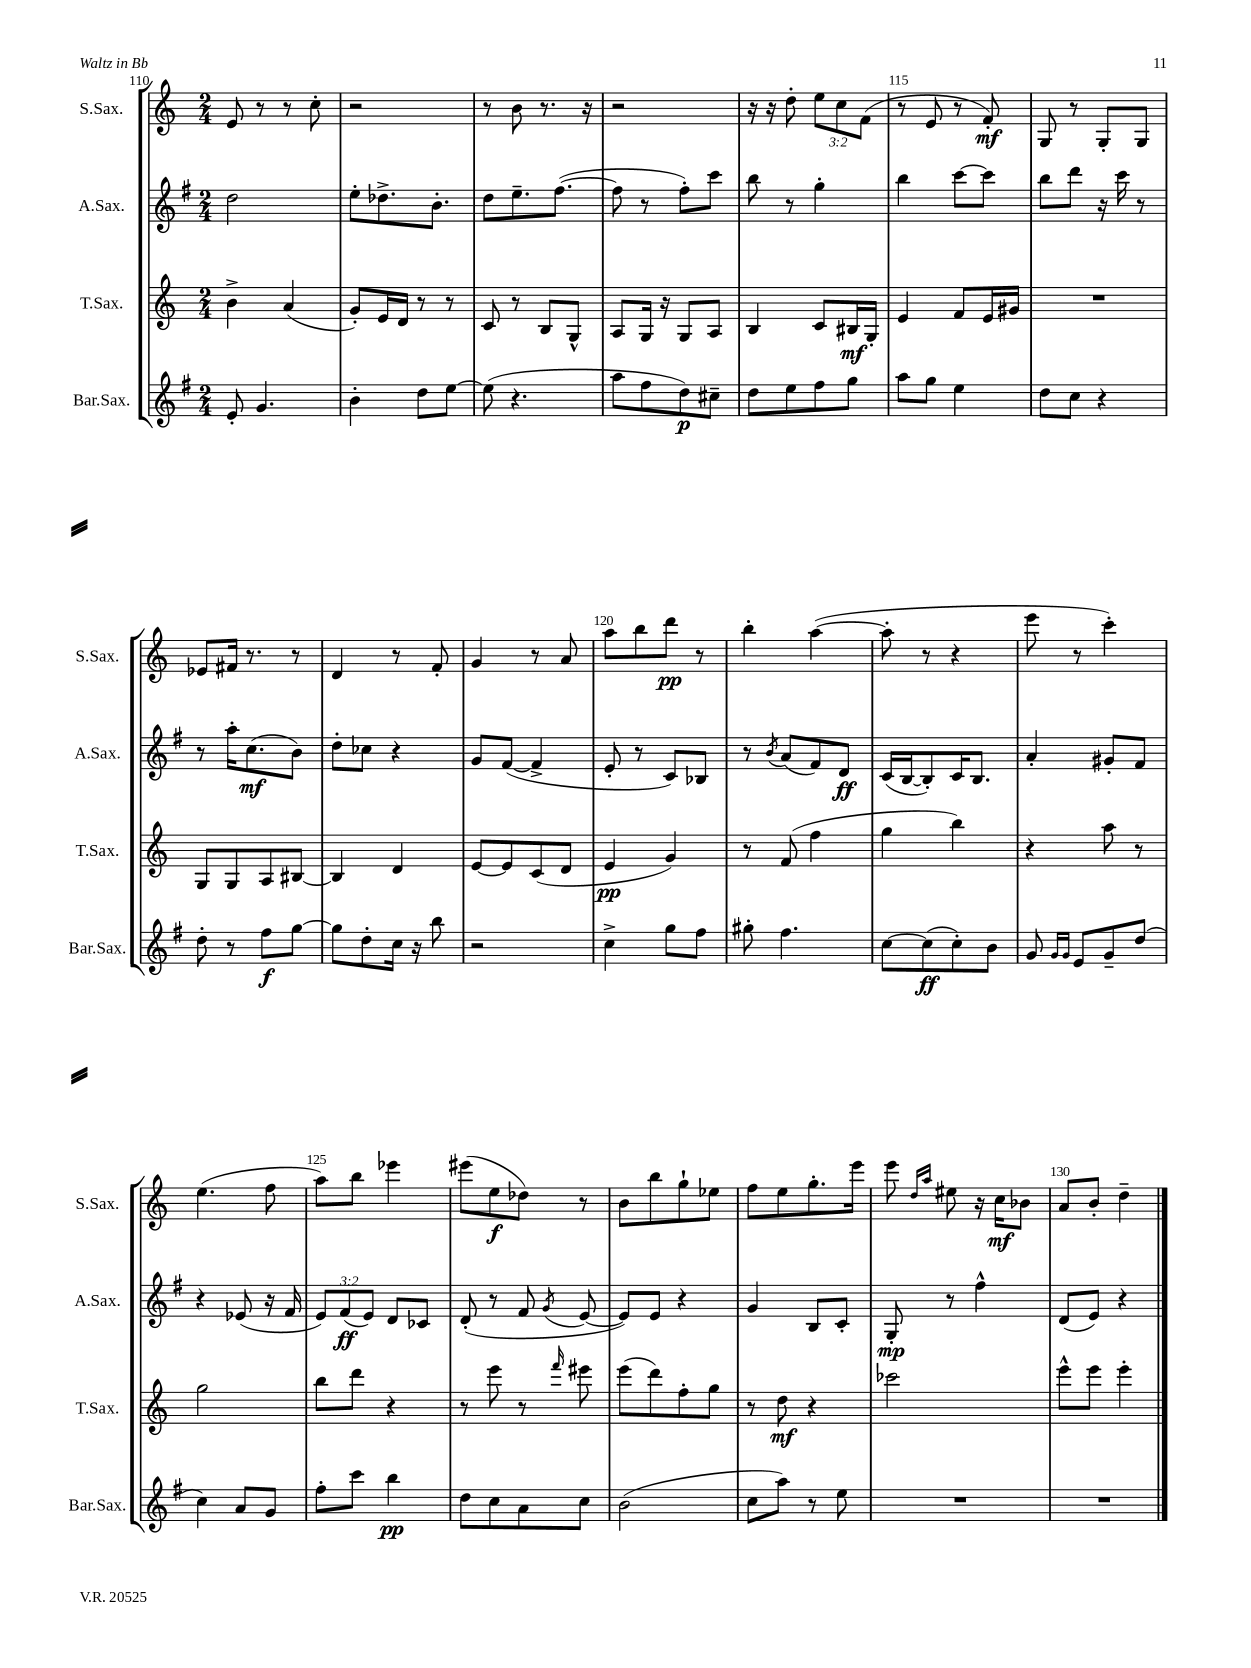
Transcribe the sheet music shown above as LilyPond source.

<<
\new StaffGroup <<
\new Staff = "s0" \with { instrumentName = "S.Sax." shortInstrumentName = "S.Sax." } {
    \clef treble \key c \major \numericTimeSignature \time 2/4 \override Staff.TupletNumber.text = #tuplet-number::calc-fraction-text
    \autoBeamOff e'8 r8 r8 c''8-. |
    r2 |
    r8 b'8 r8. r16 |
    r2 |
    r16 r16 d''8-. \tuplet 3/2 { e''8[ c''8 f'8]( } |
    r8 e'8 r8 f'8-.\mf) |
    g8 r8 g8[-. g8] |
    ees'8[ fis'16] r8. r8 |
    d'4 r8 f'8-. |
    g'4 r8 a'8 |
    a''8[ b''8 d'''8]\pp r8 |
    b''4-. a''4~( |
    a''8-. r8 r4 |
    e'''8 r8 c'''4-.) |
    e''4.( f''8 |
    a''8[) b''8] ees'''4 |
    eis'''8[( e''8\f des''8]) r8 |
    b'8[ b''8 g''8-! ees''8] |
    f''8[ e''8 g''8.-. e'''16] |
    e'''8 \grace { d''16[ a''16] } eis''8 r16 c''16[\mf bes'8] |
    a'8[ b'8]-. d''4-- \bar "|." |
}
\new Staff = "s1" \with { instrumentName = "A.Sax." shortInstrumentName = "A.Sax." } {
    \clef treble \key g \major \numericTimeSignature \time 2/4 \override Staff.TupletNumber.text = #tuplet-number::calc-fraction-text
    \autoBeamOff d''2 |
    e''8[-. des''8.-> b'8.]-. |
    d''8[ e''8.-- fis''8.]~( |
    fis''8 r8 fis''8[-.) c'''8] |
    b''8 r8 g''4-. |
    b''4 c'''8[~ c'''8] |
    b''8[ d'''8] r16 c'''16 r8 |
    r8 a''16[-. c''8.\mf( b'8]) |
    d''8[-. ces''8] r4 |
    g'8[ fis'8]~( fis'4-> |
    e'8-. r8 c'8[) bes8] |
    r8 \acciaccatura { b'8 } a'8[( fis'8) d'8]\ff |
    c'16[( b16~ b8-.) c'16 b8.] |
    a'4-. gis'8[-. fis'8] |
    r4 ees'8( r16 fis'16 |
    \tuplet 3/2 { e'8[) fis'8\ff( e'8]) } d'8[ ces'8] |
    d'8-.( r8 fis'8 \acciaccatura { g'8 } e'8~ |
    e'8[) e'8] r4 |
    g'4 b8[ c'8]-. |
    g8-.\mp r8 fis''4-^ |
    d'8[( e'8]) r4 \bar "|." |
}
\new Staff = "s2" \with { instrumentName = "T.Sax." shortInstrumentName = "T.Sax." } {
    \clef treble \key c \major \numericTimeSignature \time 2/4
    \autoBeamOff b'4-> a'4( |
    g'8[-.) e'16 d'16] r8 r8 |
    c'8 r8 b8[ g8]-^ |
    a8[ g16] r16 g8[ a8] |
    b4 c'8[ bis16\mf g16]-. |
    e'4 f'8[ e'16 gis'16] |
    R2 |
    g8[ g8 a8 bis8]~ |
    bis4 d'4 |
    e'8[~ e'8 c'8( d'8] |
    e'4\pp g'4) |
    r8 f'8( f''4 |
    g''4 b''4) |
    r4 a''8 r8 |
    g''2 |
    b''8[ d'''8] r4 |
    r8 e'''8 r8 \grace { f'''16 } eis'''8 |
    e'''8[( d'''8) f''8-. g''8] |
    r8 d''8\mf r4 |
    ces'''2 |
    e'''8[-^ e'''8] e'''4-. \bar "|." |
}
\new Staff = "s3" \with { instrumentName = "Bar.Sax." shortInstrumentName = "Bar.Sax." } {
    \clef treble \key g \major \numericTimeSignature \time 2/4
    \autoBeamOff e'8-. g'4. |
    b'4-. d''8[ e''8]~ |
    e''8( r4. |
    a''8[ fis''8 d''8\p) cis''8]-- |
    d''8[ e''8 fis''8 g''8] |
    a''8[ g''8] e''4 |
    d''8[ c''8] r4 |
    d''8-. r8 fis''8[\f g''8]~ |
    g''8[ d''8-. c''16] r16 b''8 |
    r2 |
    c''4-> g''8[ fis''8] |
    gis''8-. fis''4. |
    c''8[~ c''8\ff( c''8-.) b'8] |
    g'8 \grace { g'16[ g'16] } e'8[ g'8-- d''8]( |
    c''4) a'8[ g'8] |
    fis''8[-. c'''8] b''4\pp |
    d''8[ c''8 a'8 c''8] |
    b'2( |
    c''8[ a''8]) r8 e''8 |
    R2 |
    R2 \bar "|." |
}
>>
>>
\layout { \context { \Score currentBarNumber = #110 \override BarNumber.break-visibility = ##(#f #t #t) barNumberVisibility = #(every-nth-bar-number-visible 5) } }
